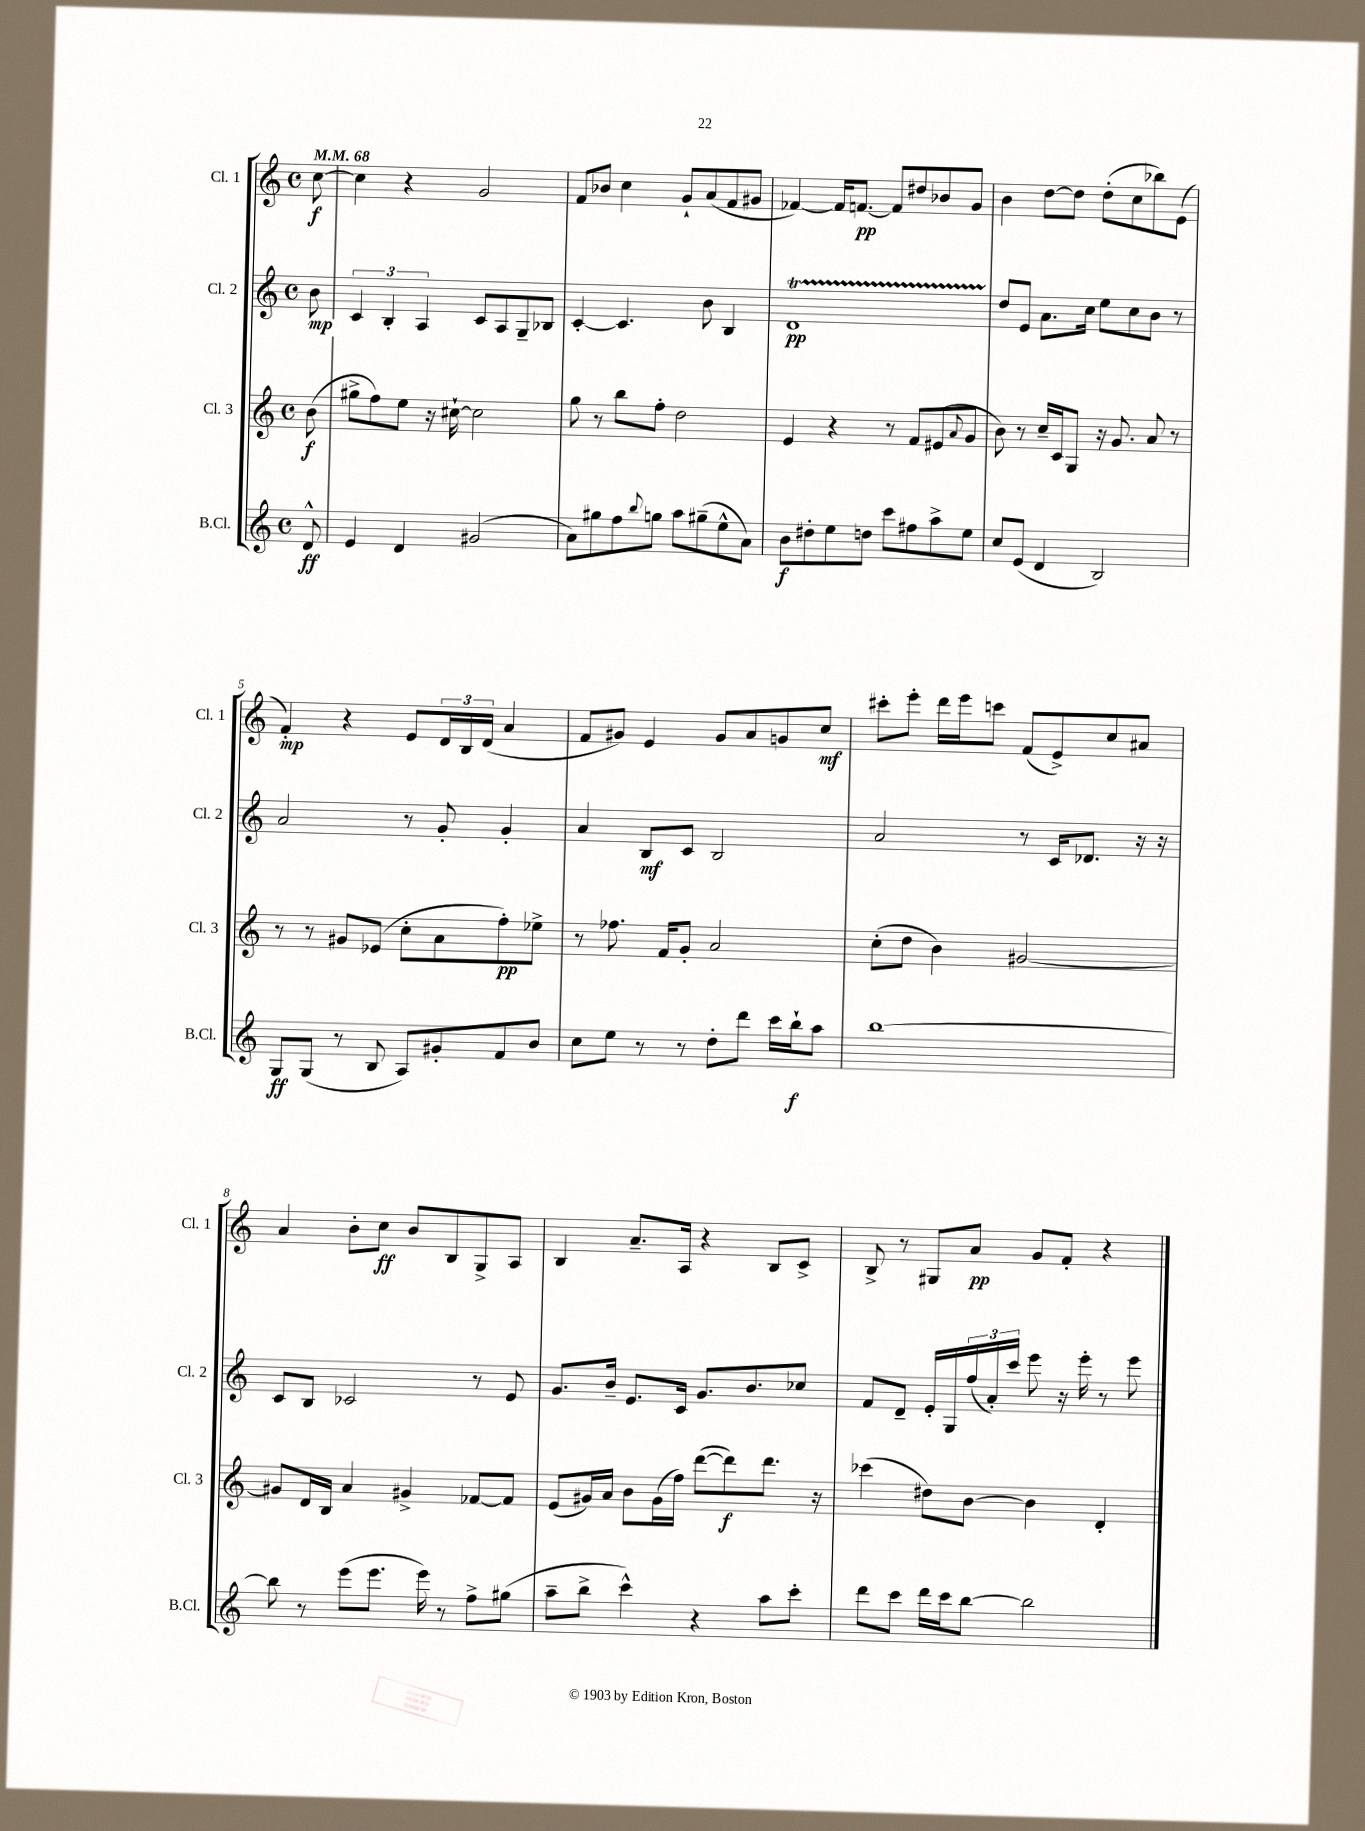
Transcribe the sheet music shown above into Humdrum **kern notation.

**kern	**dynam	**kern	**dynam	**kern	**dynam	**kern	**dynam
*part4	*part4	*part3	*part3	*part2	*part2	*part1	*part1
*staff4	*staff4	*staff3	*staff3	*staff2	*staff2	*staff1	*staff1
*I"B.Cl.	*	*I"Cl. 3	*	*I"Cl. 2	*	*I"Cl. 1	*
*I'B.Cl.	*	*I'Cl. 3	*	*I'Cl. 2	*	*I'Cl. 1	*
*clefG2	*	*clefG2	*	*clefG2	*	*clefG2	*
*k[]	*	*k[]	*	*k[]	*	*k[]	*
*M4/4	*	*M4/4	*	*M4/4	*	*M4/4	*
*met(c)	*	*met(c)	*	*met(c)	*	*met(c)	*
*MM68	*	*MM68	*	*MM68	*	*MM68	*
=	=	=	=	=	=	=	=
8d^^/	ff	(8b\	f	8b\	mp	[8cc\	f
=1	=1	=1	=1	=1	=1	=1	=1
4e/	.	8gg#X^\L	.	6c/	.	4cc\]	.
.	.	8ff\)	.	.	.	.	.
.	.	.	.	6B'/	.	.	.
4d/	.	8ee\J	.	.	.	4r	.
.	.	.	.	6A/	.	.	.
.	.	16r	.	.	.	.	.
.	.	[16cc#X`\	.	.	.	.	.
(2g#X/	.	2cc#\]	.	8c/L	.	2g/	.
.	.	.	.	8A/	.	.	.
.	.	.	.	8G~/	.	.	.
.	.	.	.	8B-X/J	.	.	.
=2	=2	=2	=2	=2	=2	=2	=2
8a\L)	.	8gg\	.	[4c'/	.	8f/L	.
8gg#X\	.	8r	.	.	.	8b-X/J	.
8ff\	.	8bb\L	.	4.c/]	.	4cc\	.
8qqbb/	.	.	.	.	.	.	.
8ggn\J	.	8ff'\J	.	.	.	.	.
8aa\L	.	2dd\	.	.	.	8g`/L	.
(8gg#X~\	.	.	.	8b\	.	(8a/	.
8ee^^\	.	.	.	4B/	.	8f/	.
8a\J)	.	.	.	.	.	8g#X/J	.
=3	=3	=3	=3	=3	=3	=3	=3
8b\L	f	4e/	.	1dT	pp	[4f-X/)	.
8dd#X'\	.	.	.	.	.	.	.
8ee\	.	4r	.	.	.	16f-/KL]	.
.	.	.	.	.	.	[8.fn/J	pp
8ddn\J	.	.	.	.	.	.	.
8ccc\L	.	8r	.	.	.	8f/L]	.
8ff#X\	.	8f/L	.	.	.	8dd#X/	.
8aa^\	.	(8e#X/	.	.	.	8b-X/	.
.	.	8qqa/	.	.	.	.	.
8ee\J	.	8g/J	.	.	.	8g/J	.
=4	=4	=4	=4	=4	=4	=4	=4
8cc/L	.	8b\)	.	8dd/L	.	4b\	.
(8e/J	.	8r	.	8e/J	.	.	.
4d/	.	16cc~/LL	.	8.a\L	.	[8dd\L	.
.	.	16c/J	.	.	.	.	.
.	.	8G/J	.	.	.	8dd\J]	.
.	.	.	.	16cc\Jk	.	.	.
2B/)	.	16r	.	8ee\L	.	(8dd'\L	.
.	.	8.g/	.	.	.	.	.
.	.	.	.	8cc\	.	8cc\	.
.	.	8a/	.	8b\J	.	8bb-X\)	.
.	.	8r	.	8r	.	(8e\J	.
!!LO:LB:g=z
=5	=5	=5	=5	=5	=5	=5	=5
8G/L	ff	8r	.	2a/	.	4f'/)	mp
(8G/J	.	8r	.	.	.	.	.
8r	.	8g#X/L	.	.	.	4r	.
8B/	.	(8e-X/J	.	.	.	.	.
8A/L)	.	8cc'\L	.	8r	.	8e/L	.
8g#X'/	.	8a\	.	8g'/	.	24d/L	.
.	.	.	.	.	.	24B/	.
.	.	.	.	.	.	(24d/JJ	.
8f/	.	8ff'\)	pp	4g'/	.	4a/	.
8b/J	.	8ee-X^\J	.	.	.	.	.
=6	=6	=6	=6	=6	=6	=6	=6
8cc\L	.	8r	.	4a/	.	8f/L	.
8ee\J	.	8.ff-X\	.	.	.	8g#X/J)	.
8r	.	.	.	8B/L	mf	4e/	.
.	.	16f/KL	.	.	.	.	.
8r	.	8g'/J	.	8c/J	.	.	.
8dd'\L	.	2a/	.	2B/	.	8g#/L	.
8ddd\J	.	.	.	.	.	8a/	.
16ccc\LL	.	.	.	.	.	8gn/	.
16bb`\J	f	.	.	.	.	.	.
8aa\J	.	.	.	.	.	8cc/J	mf
=7	=7	=7	=7	=7	=7	=7	=7
[1bb	.	(8cc'\L	.	2a/	.	8ccc#X'\L	.
.	.	8dd\J	.	.	.	8eee'\J	.
.	.	4b\)	.	.	.	16ddd\LL	.
.	.	.	.	.	.	16eee\J	.
.	.	.	.	.	.	8cccn\J	.
.	.	[2g#X/	.	8r	.	(8f/L	.
.	.	.	.	16c/KL	.	8e^/)	.
.	.	.	.	8.d-X/J	.	.	.
.	.	.	.	.	.	8cc/	.
.	.	.	.	16r	.	8a#X/J	.
.	.	.	.	16r	.	.	.
!!LO:LB:g=z
=8	=8	=8	=8	=8	=8	=8	=8
8bb\]	.	8g#X/L]	.	8c/L	.	4a/	.
8r	.	16d/L	.	8B/J	.	.	.
.	.	16B/JJ	.	.	.	.	.
(8eee\L	.	4a/	.	2c-X/	.	8b'\L	.
8.eee\J	.	.	.	.	.	8cc\J	ff
.	.	4g#X^/	.	.	.	8b/L	.
16eee\)	.	.	.	.	.	.	.
8r	.	.	.	.	.	8B/	.
8ff^\L	.	[8f-X/L	.	8r	.	8G^/	.
(8gg#X\J	.	8f-/J]	.	8e/	.	8A/J	.
=9	=9	=9	=9	=9	=9	=9	=9
8aa~\L	.	(8e/L	.	8.g/L	.	4B/	.
8bb^\J	.	16g#X/L)	.	.	.	.	.
.	.	16a/JJ	.	16b~/Jk	.	.	.
4ccc^^\)	.	8b\L	.	8.e/L	.	8.a~/L	.
.	.	(16g#\L	.	.	.	.	.
.	.	16ff\JJ)	.	16c/Jk	.	16A/Jk	.
4r	.	([8ddd\L	.	8.g/L	.	4r	.
.	.	8ddd\])	f	.	.	.	.
.	.	.	.	8.b/	.	.	.
8aa\L	.	8.ddd\J	.	.	.	8B/L	.
8ccc'\J	.	.	.	8cc-X/J	.	8c^/J	.
.	.	16r	.	.	.	.	.
=10	=10	=10	=10	=10	=10	=10	=10
8ddd\L	.	(4ccc-X\	.	8f/L	.	8B^/	.
8ccc\J	.	.	.	8d~/J	.	8r	.
16ddd\LL	.	8dd#X\L)	.	16e'/LL	.	8G#X/L	.
16ccc\J	.	.	.	16G/	.	.	.
[8bb\J	.	[8b\J	.	(24ff/	.	8a/J	pp
.	.	.	.	24a'/)	.	.	.
.	.	.	.	24ccc/JJ	.	.	.
2bb\]	.	4b\]	.	8eee\	.	8g/L	.
.	.	.	.	16r	.	8f'/J	.
.	.	.	.	16eee'\	.	.	.
.	.	4d'/	.	8r	.	4r	.
.	.	.	.	8eee\	.	.	.
==	==	==	==	==	==	==	==
*-	*-	*-	*-	*-	*-	*-	*-
